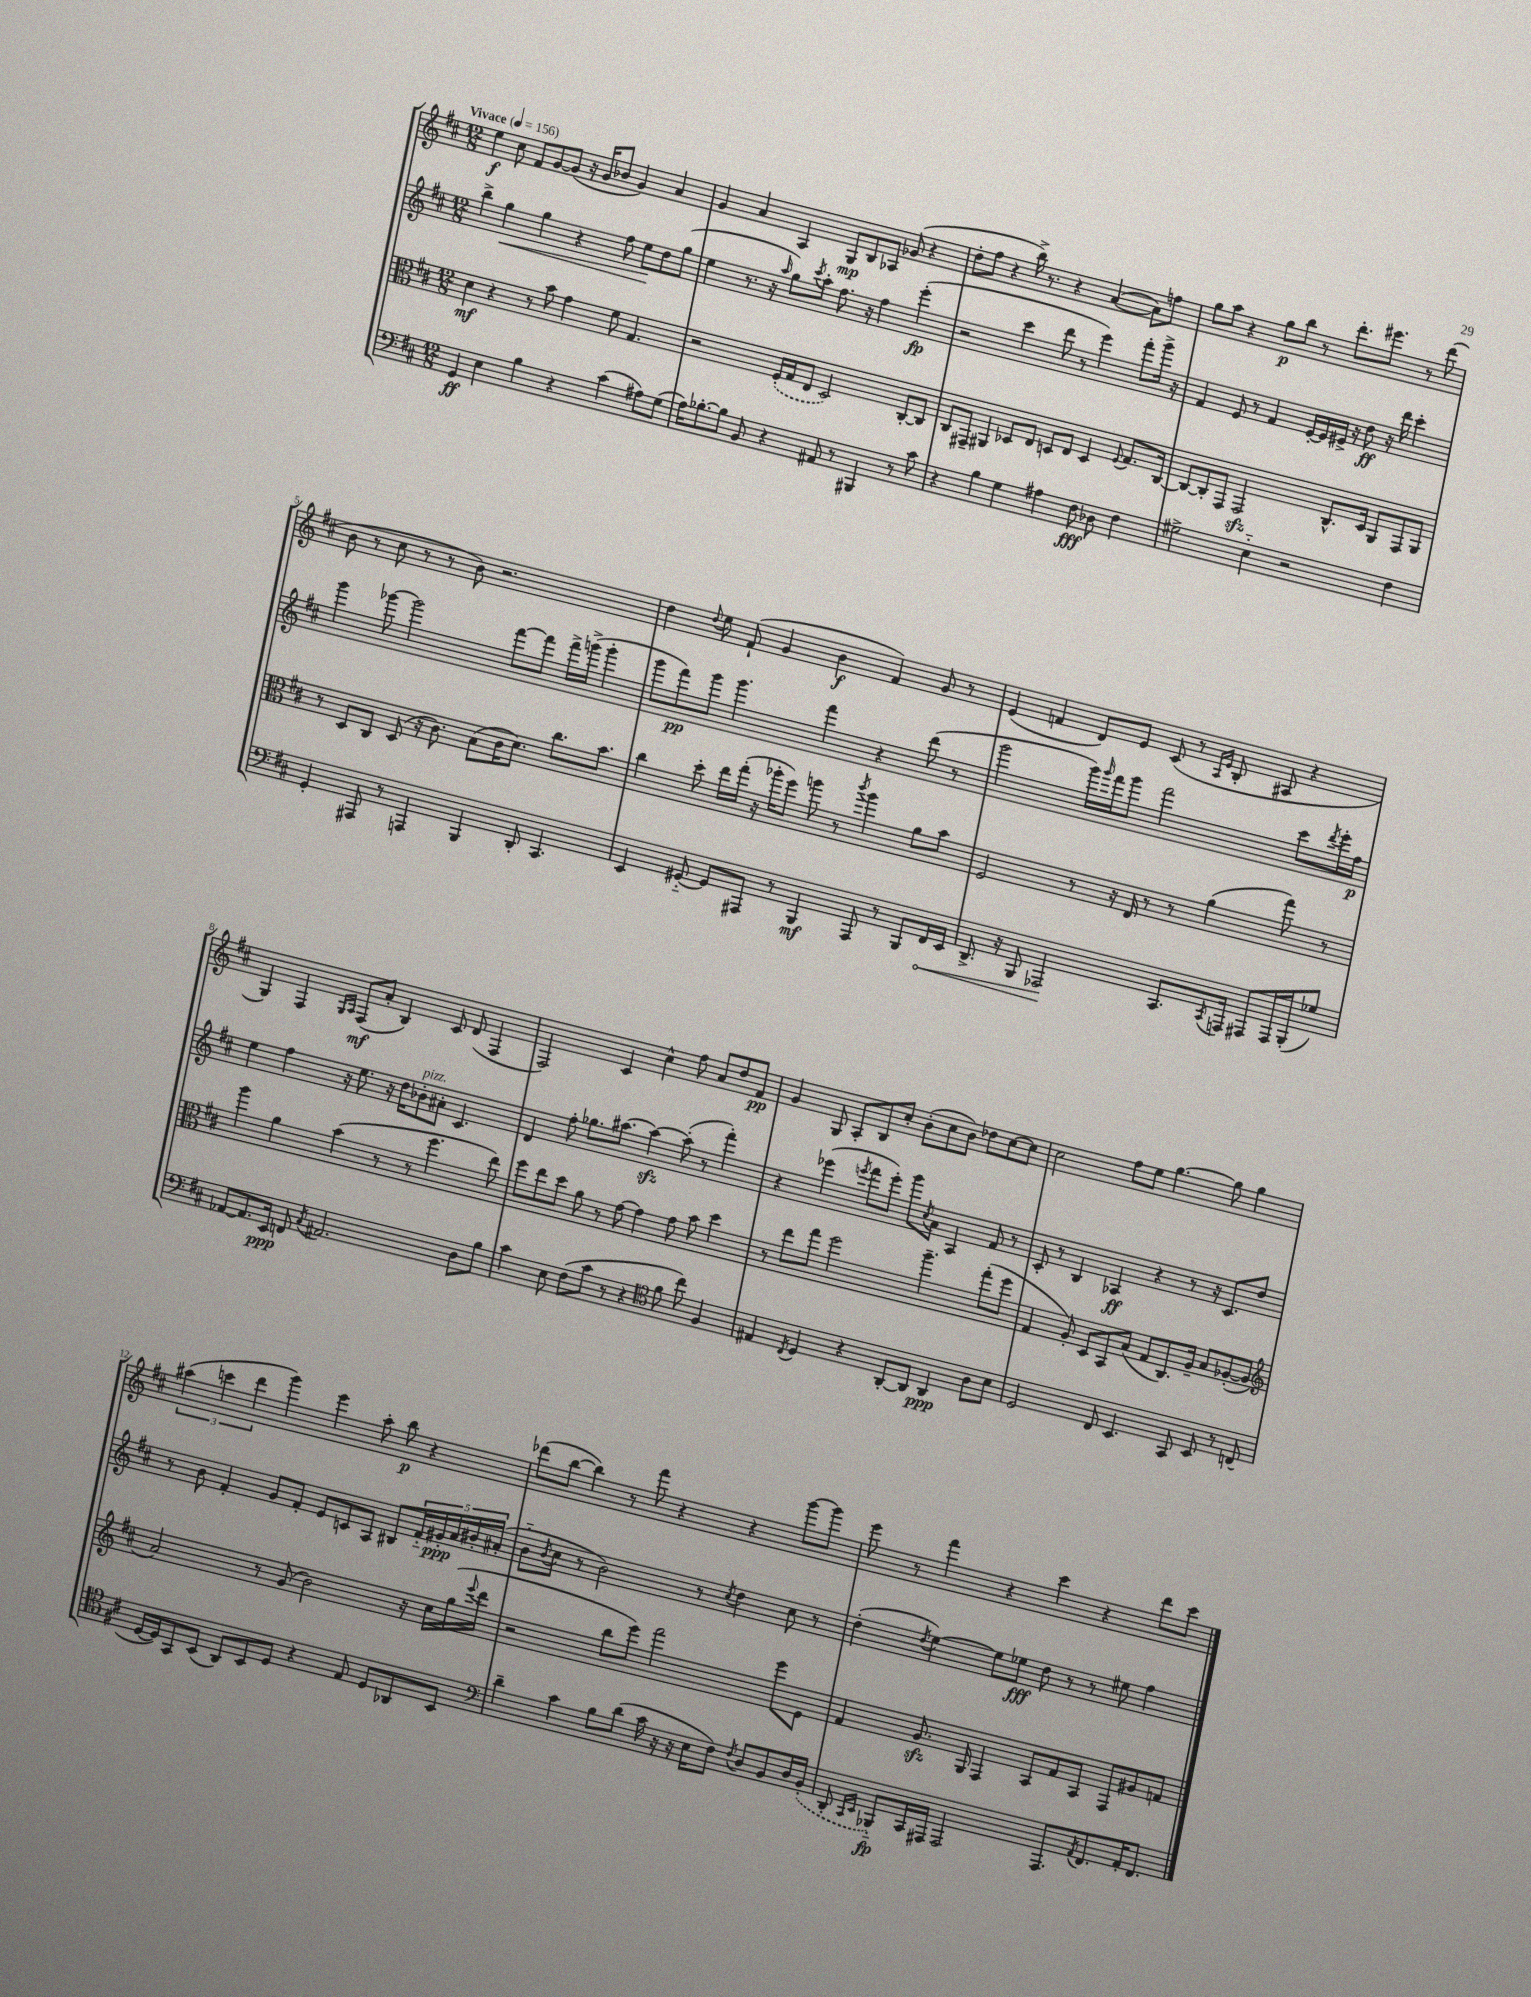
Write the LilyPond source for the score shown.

<<
\new StaffGroup <<
\new Staff = "s0" {
    \clef treble \key d \major \numericTimeSignature \time 12/8 \tempo "Vivace" 4 = 156
    e''4\f cis''8 fis'8 g'8~ g'8( r16 g'16 bes'8 g'4) a'4 |
    g'4 a'4 a4 g8\mp b8 aes8 ges'8( r4 |
    d''8-. fis''8 r4 b''16->) r8. r4 a'4~( a'8) f''8 |
    g''8 a''8 r4 g''8\p b''8 r8 d'''8.-. eis'''8. r8 d'''8( |
    b'8 r8 cis''8 r8 r8 b'8) r2. |
    d''4 \appoggiatura { d''8 } e''8 fis'8-!( g'4 b'4\f fis'4) g'8 r8 |
    e'4( f'4 d'8) e'8 cis'8( r8 \grace { a16 e'16 } b8-. ais8 r4 |
    g4) fis4 \grace { g16 a16 } fis8\mf( a'8-. b4) cis'8 d'8( fis4 |
    fis2) cis'4 cis''4-^ fis''8 a'8 d''8 fis'8\pp |
    g'4 g8 a8-. b8 cis''8-. b'8-.( cis''8 b'8) des''8 cis''8~ cis''8 |
    cis''2 fis''8 e''8 g''4.~ g''8 g''4 |
    \tuplet 3/2 { ais''4( c'''4 d'''4 } g'''4) e'''4 ais''8-. b''8\p r4 |
    des'''8( b''8~ b''4) r8 fis'''8 r4 r4 g'''8~ g'''8 |
    e'''8 r8 fis'''4 r4 cis'''4 r4 d'''8 cis'''8 \bar "|." |
}
\new Staff = "s1" {
    \clef treble \key d \major \numericTimeSignature \time 12/8
    b''4-> g''4\< g''4 r4 fis''8 e''8\! d''8 g''8( |
    e''4 r8. r16 \grace { a''16 } g''8) \acciaccatura { cis'''8 } a''8-. fis''8. r16 fis''4 e'''4-.\fp( |
    r2 cis'''4 d'''8 r8 e'''4) fis'''8-. g'''16-> r16 |
    fis'4 e'8 r8 fis'4 e'16~-. e'16 eis'16-> r16 d''8\ff r16 d'''16 cis'''4-. |
    g'''4 ges'''8~ ges'''2 fis'''8~ fis'''8 fis'''16-> g'''16->( g'''4-. |
    g'''8 fis'''8\pp) g'''8 g'''4. fis'''4 r4 d'''8( r8 |
    g'''2 g'''16) \grace { g'''16 } fis'''16 g'''8 fis'''2 cis'''8 \acciaccatura { d'''8 } e'''16-. fis''16\p |
    e''4 fis''4 r16 e''8. r16 d''16 bes'8-.^\markup { \italic "pizz." } ais'8-. cis'4. |
    d'4 fis''8-. ges''8. ais''8.~ ais''4~\sfz ais''8-.( r8 fis'''4-.) |
    r4 ees'''4( \acciaccatura { e'''8 } fis'''8 e'''8-.) g'''8 \acciaccatura { cis''8 } a'8 a4 fis'8 r8 |
    cis'8-. r8 b4 aes4\ff r4 r8 r16 cis'8. d''8 |
    r8 b'8 fis'4-. g'8 fis'8-. e'8 c'8 a8 bis8 \tuplet 5/4 { fis'16-_ gis'16-.\ppp a'16 bis'16-. ais'16-.( } |
    b'8-_ \acciaccatura { b'8 } cis''8 r8 b'2) r8 \acciaccatura { cis''8 } d''4 cis''8 r8 |
    d''4-.( \acciaccatura { d''8 } e''4~) e''8 ees''8\fff d''8 r8 r8 eis''8 fis''4 \bar "|." |
}
\new Staff = "s2" {
    \clef alto \key d \major \numericTimeSignature \time 12/8
    d'4\mf r4 r8 b'8 g'4 fis'8 g4. |
    r2 \once \slurDashed fis16-.( g16 e8 d2) cis8~-. cis8 |
    cis8 gis,8-- ais,4 des8 e8 d8 e8 d4 \appoggiatura { fis8 } g8. cis16~ |
    cis8~ cis8-. g,8 g,2\sfz cis8.-^ d16 a,8 g,8 a,8 |
    r8 d8 cis8 d8( r16 cis'8.) b8( cis'16 d'8.) cis''8. b'8. |
    cis''4 d''8-. e''16 g''16-.( r16 aes''16-. fis''8) a''8 r8 \acciaccatura { cis'''8 } a''4 a'8 b'8 |
    fis2 r8 r16 e16 r8 r8 a'4( g''8) r8 |
    a''4 a'4 b'4( r8 r8 fis''4. e''8) |
    fis''8 e''8 d''8 a'8 r8 g'8~ g'4 g'8 b'8 d''4 |
    r8 e''8 g''8 fis''2 a''4.-- g''8-.( fis''8 |
    g4 a8-.) d8 b,8 b8( g8 cis8.) a16-- b8 aes8~-.( aes8 |
    \clef treble a'2) r8 g'8( b'2) r16 cis''16 g''16( \appoggiatura { e'''8 } d'''16 |
    r2 b''8 e'''8) fis'''2 e'''8 e'8 |
    fis'4 g'8.\sfz g16 fis4 a8 fis'8 a8 fis8 gis'8 f'8 \bar "|." |
}
\new Staff = "s3" {
    \clef bass \key d \major \numericTimeSignature \time 12/8
    g,4\ff e4 b4 r4 cis'4( ais8) g8( |
    a16) bes8.~-. bes8 b,8 r4 ais,8 r8 bis,,4 r8 cis'8 |
    r4 b4 g4 ais4 fis8\fff des8 fis4 |
    gis2-> e4-_ r2 fis4 |
    g,4-. ais,,8 r8 a,,4 b,,4 d,8-. cis,4. |
    e,4 gis,8~-_ gis,8 ais,,8 r8 b,,4\mf ais,,8 r8 b,,8 \once \override Hairpin.circled-tip = ##t fis,16\< e,16 |
    d,8.-> r16 b,,8 aes,,2\! cis,8. \acciaccatura { cis,8 } a,,16 ais,,8 ais,,16 b,,16-.( ges8) |
    aes,8~ aes,8. e,16\ppp f,8 \acciaccatura { cis8 } ais,2. d8 b8 |
    cis'4 e8 fis8( cis'8 r8 r4 \clef tenor fis'8 cis''8) fis4 |
    eis4 \acciaccatura { cis8 } d4 r4 a,8~-. a,8 a,4\ppp a8 b8 |
    d2 cis8 b,4. g,8 b,8 r8 c8( |
    d16~ d16) g,8 b,8( a,8) b,8 d8 r4 e8 d8 aes,8 b,8 |
    \clef bass d'4-- cis'4 b8 d'8( cis'16 r16 r16 e16 fis8) \acciaccatura { fis8 } d8 b,8 d16 \once \slurDashed b,16-.( |
    d,8-. \grace { cis,16 e,16 } bes,,8-_\fp) cis,16 ais,,16 ais,,2 ais,,8. \acciaccatura { a,8 } fis,8. a,16-. fis,8. \bar "|." |
}
>>
>>
